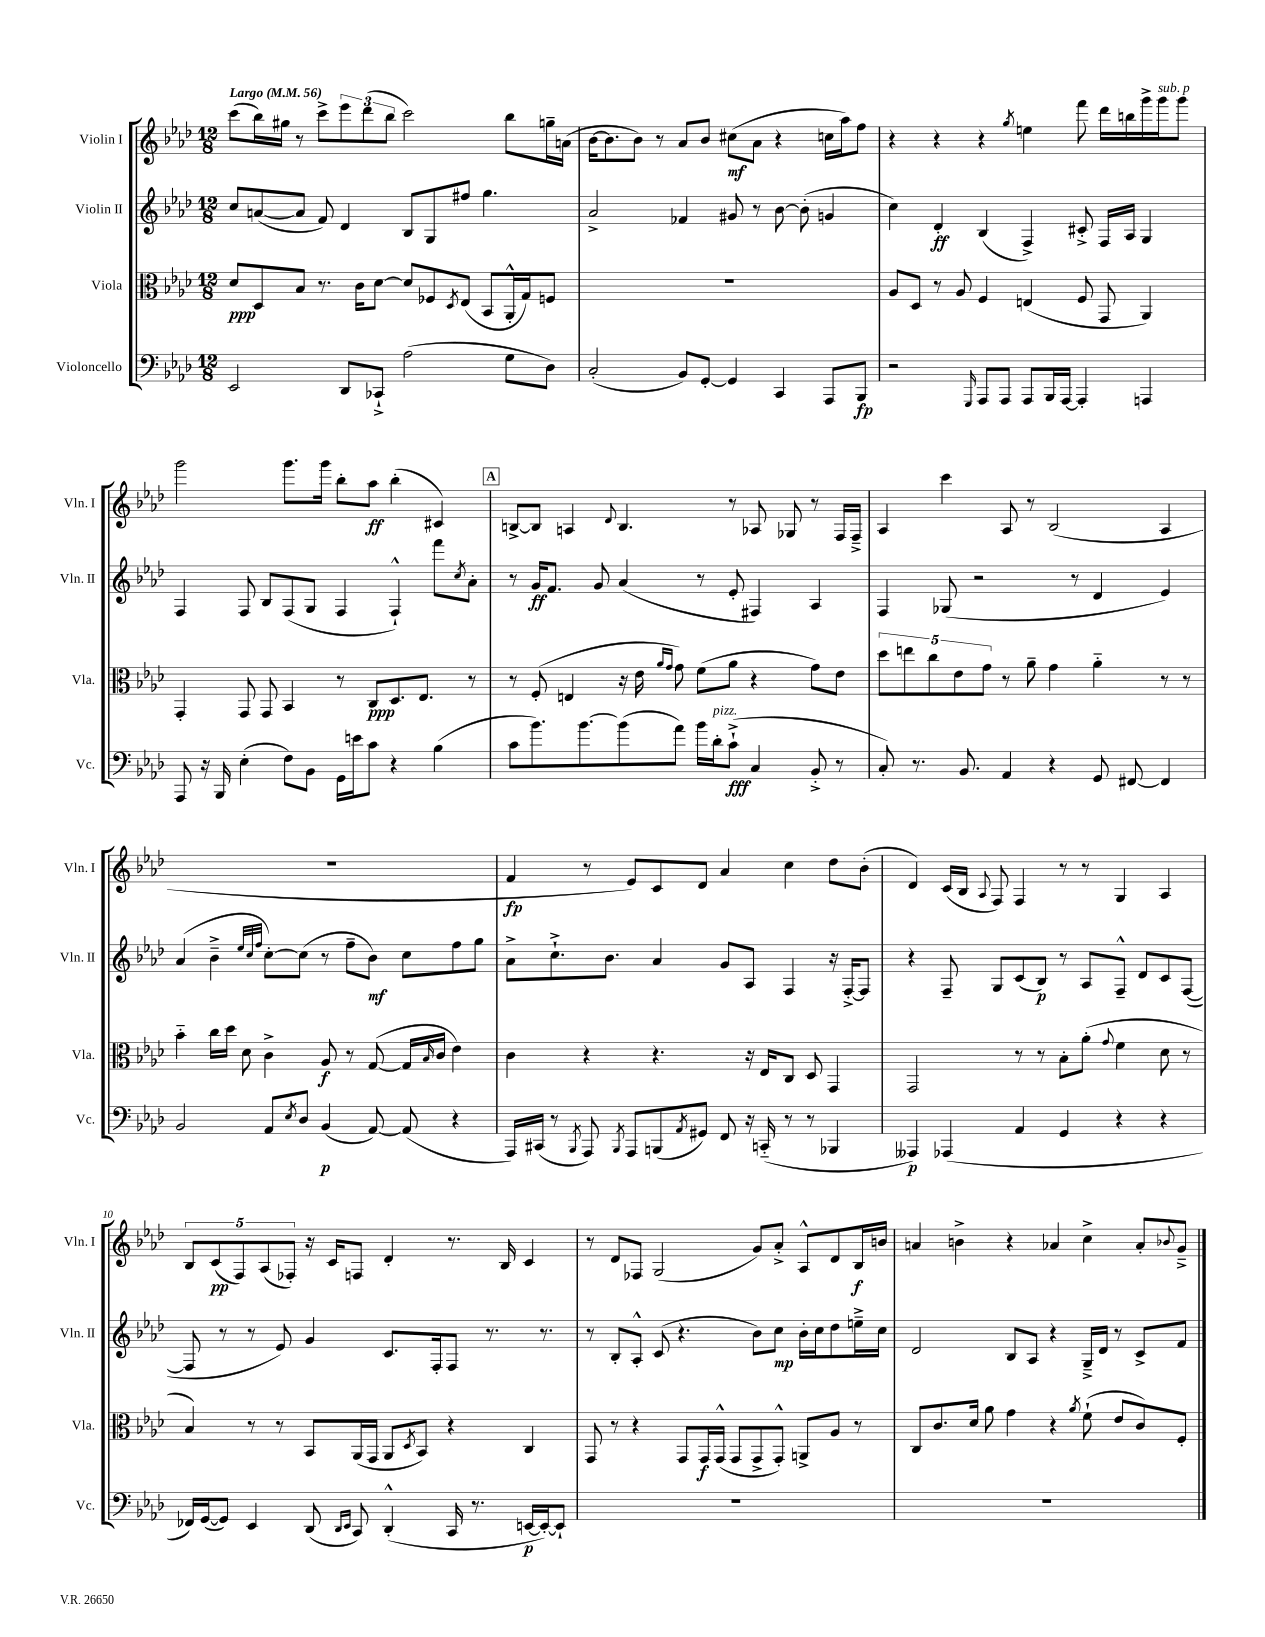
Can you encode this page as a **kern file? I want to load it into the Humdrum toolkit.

**kern	**dynam	**kern	**dynam	**kern	**dynam	**kern	**dynam
*part4	*part4	*part3	*part3	*part2	*part2	*part1	*part1
*staff4	*staff4	*staff3	*staff3	*staff2	*staff2	*staff1	*staff1
*I"Violoncello	*	*I"Viola	*	*I"Violin II	*	*I"Violin I	*
*I'Vc.	*	*I'Vla.	*	*I'Vln. II	*	*I'Vln. I	*
*clefF4	*	*clefC3	*	*clefG2	*	*clefG2	*
*k[b-e-a-d-]	*	*k[b-e-a-d-]	*	*k[b-e-a-d-]	*	*k[b-e-a-d-]	*
*M12/8	*	*M12/8	*	*M12/8	*	*M12/8	*
*MM56	*	*MM56	*	*MM56	*	*MM56	*
=1	=1	=1	=1	=1	=1	=1	=1
!	!	!	!	!	!	!LO:TX:a:B:t=Largo	!
2EE-/	.	8d-/L	ppp	8cc/L	.	(8ccc\L	.
.	.	8D-/	.	([8an/	.	16bb-\L)	.
.	.	.	.	.	.	16gg#X\JJ	.
.	.	8B-/J	.	8a/J]	.	8r	.
.	.	8.r	.	8f/)	.	8ccc^\L	.
8DD-/L	.	.	.	4d-/	.	12eee-\	.
.	.	16c\KL	.	.	.	.	.
.	.	.	.	.	.	(12ddd-\	.
8CC-X`^/J	.	[8d-\J	.	.	.	.	.
.	.	.	.	.	.	12bb-\J	.
(2A-\	.	8d-/L]	.	8B-/L	.	2ccc\)	.
.	.	8F-X/	.	8G/	.	.	.
.	.	8qD-/	.	.	.	.	.
.	.	(8E-/J	.	8ff#X/J	.	.	.
.	.	8BB-/L	.	4.gg\	.	.	.
8G\L	.	16AA-'^^/L	.	.	.	8bb-\L	.
.	.	16G/J)	.	.	.	.	.
8D-\J)	.	8Fn/J	.	.	.	16ggn~\L	.
.	.	.	.	.	.	(16an\JJ	.
=2	=2	=2	=2	=2	=2	=2	=2
(2C'/	.	1.r	.	2a-^/	.	[16b-\KL	.
.	.	.	.	.	.	8.b-\]	.
.	.	.	.	.	.	8b-\J)	.
.	.	.	.	.	.	8r	.
8BB-/L)	.	.	.	4f-X/	.	8a-/L	.
[8GG'/J	.	.	.	.	.	8b-/J	.
4GG/]	.	.	.	8g#X/	.	(8cc#X\L	mf
.	.	.	.	8r	.	8a-\J	.
4CC/	.	.	.	[8b-\	.	4r	.
.	.	.	.	(8b-'\]	.	.	.
8AAA-/L	.	.	.	4gn/	.	16ccn\LL	.
.	.	.	.	.	.	16aa-\J)	.
8BBB-/J	fp	.	.	.	.	8ff\J	.
=3	=3	=3	=3	=3	=3	=3	=3
2r	.	8A-/L	.	4cc\)	.	4r	.
.	.	8D-/J	.	.	.	.	.
.	.	8r	.	4d-'/	ff	4r	.
.	.	8A-/	.	.	.	.	.
16qqGGG/	.	.	.	.	.	.	.
8AAA-/L	.	4F/	.	(4B-/	.	4r	.
8AAA-/J	.	.	.	.	.	.	.
.	.	.	.	.	.	8qgg/	.
8AAA-/L	.	(4En/	.	4F^/)	.	4een\	.
16BBB-/L	.	.	.	.	.	.	.
[16AAA-/JJ	.	.	.	.	.	.	.
4AAA-'/]	.	8F/	.	8c#X'^/	.	8fff\	.
.	.	8GG/	.	16F/LL	.	16ddd-\LL	.
.	.	.	.	16A-/JJ	.	16bbn\	.
4AAAn/	.	4AA-/)	.	4G/	.	16ggg^\	.
!	!	!	!	!	!	!LO:TX:a:i:t=sub. p	!
.	.	.	.	.	.	16ggg\J	.
.	.	.	.	.	.	8ggg\J	.
!!LO:LB:g=z
=4	=4	=4	=4	=4	=4	=4	=4
8AAA-/	.	4GG'/	.	4F/	.	2ggg\	.
16r	.	.	.	.	.	.	.
16BBB-/	.	.	.	.	.	.	.
(4E-'\	.	8GG/	.	8F/	.	.	.
.	.	8GG/	.	8B-/L	.	.	.
8F\L)	.	4BB-/	.	(8F/	.	8.ggg\L	.
8BB-\J	.	.	.	8G/J	.	.	.
.	.	.	.	.	.	16ggg\Jk	.
16GG\LL	.	8r	.	4F/	.	8bb-'\L	.
16en\J	.	.	.	.	.	.	.
8c\J	.	8C/L	ppp	.	.	8aa-\J	ff
4r	.	8.D-/	.	4F`^^/)	.	(4bb-'\	.
.	.	8.E-/J	.	.	.	.	.
(4B-\	.	.	.	8fff\L	.	4c#X/)	.
.	.	.	.	8qcc/	.	.	.
.	.	8r	.	8a-'\J	.	.	.
!!LO:REH:place=s1:t=A
=5	=5	=5	=5	=5	=5	=5	=5
8c\L	.	8r	.	8r	.	[8Bn^/L	.
8.b-\)	.	(8F'/	.	16g/KL	ff	8B/J]	.
.	.	.	.	8.f/J	.	.	.
.	.	4En/	.	.	.	4An/	.
[8.b-\	.	.	.	.	.	.	.
.	.	.	.	8g/	.	.	.
.	.	.	.	.	.	8qqd-/	.
(8b-\]	.	16r	.	(4a-/	.	4.B/	.
.	.	16e-\	.	.	.	.	.
.	.	16qqa-/LL	.	.	.	.	.
.	.	16qqg/JJ	.	.	.	.	.
8a-\J)	.	8g\)	.	.	.	.	.
16b-\LL	.	(8f\L	.	8r	.	.	.
!LO:TX:a:i:t=pizz.	!	!	!	!	!	!	!
16d-'\J	.	.	.	.	.	.	.
(8c`^\J	fff	8a-\J	.	8e-'/	.	8r	.
4C/	.	4r	.	4F#X/)	.	8A-X/	.
.	.	.	.	.	.	8G-X/	.
8BB-'^/	.	8g\L)	.	4A-/	.	8r	.
8r	.	8e-\J	.	.	.	16F/LL	.
.	.	.	.	.	.	16F~^/JJ	.
=6	=6	=6	=6	=6	=6	=6	=6
8C'/)	.	10dd-\L	.	4F/	.	4A-/	.
.	.	10een\	.	.	.	.	.
8.r	.	.	.	.	.	.	.
.	.	10cc\	.	.	.	.	.
.	.	.	.	(8G-X/	.	4ccc\	.
.	.	10e-\	.	.	.	.	.
8.BB-/	.	.	.	.	.	.	.
.	.	.	.	2r	.	.	.
.	.	10g\J	.	.	.	.	.
4AA-/	.	8r	.	.	.	8A-/	.
.	.	8a-~\	.	.	.	8r	.
4r	.	4g\	.	.	.	(2B-/	.
.	.	.	.	8r	.	.	.
8GG/	.	4a-\	.	4d-/	.	.	.
[8FF#X/	.	.	.	.	.	.	.
4FF#/]	.	8r	.	4e-/)	.	4A-/	.
.	.	8r	.	.	.	.	.
!!LO:LB:g=z
=7	=7	=7	=7	=7	=7	=7	=7
2BB-/	.	4b-\	.	(4a-/	.	1.r	.
.	.	16cc\LL	.	4b-~^\	.	.	.
.	.	16dd-\JJ	.	.	.	.	.
.	.	8d-\	.	.	.	.	.
.	.	.	.	32qqee-/LLL	.	.	.
.	.	.	.	32qqcc/	.	.	.
.	.	.	.	32qqff/JJJ	.	.	.
8AA-/L	.	4c^\	.	[8cc'\L)	.	.	.
8qE-/	.	.	.	.	.	.	.
8D-/J	.	.	.	(8cc\J]	.	.	.
(4BB-/	p	8A-/	f	8r	.	.	.
.	.	8r	.	8ff~\L	.	.	.
[8AA-/)	.	([8G/	.	8b-\J)	mf	.	.
(8AA-/]	.	16G/LL]	.	8cc\L	.	.	.
.	.	16qqB-/	.	.	.	.	.
.	.	16c/JJ	.	.	.	.	.
4r	.	4e-\)	.	8ff\	.	.	.
.	.	.	.	8gg\J	.	.	.
=8	=8	=8	=8	=8	=8	=8	=8
16AAA-/LL)	.	4c\	.	8a-^\L	.	4f/	fp
(16CC#X/JJ	.	.	.	.	.	.	.
8r	.	.	.	8.cc`^\	.	.	.
8qBBB-/	.	.	.	.	.	.	.
8AAA-/)	.	4r	.	.	.	8r	.
.	.	.	.	8.b-\J	.	.	.
8qBBB-/	.	.	.	.	.	.	.
8AAA-/L	.	.	.	.	.	8e-/L)	.
(8BBBn/	.	4.r	.	4a-/	.	8c/	.
8qAA-/	.	.	.	.	.	.	.
8GG#X/J)	.	.	.	.	.	8d-/J	.
8FF/	.	.	.	8g/L	.	4a-/	.
16r	.	16r	.	8A-/J	.	.	.
(16CCn/	.	16E-/KL	.	.	.	.	.
8r	.	8C/J	.	4F/	.	4cc\	.
8r	.	8D-/	.	.	.	.	.
4BBB-X/	.	4GG/	.	16r	.	8dd-\L	.
.	.	.	.	[16F'^/KL	.	.	.
.	.	.	.	8F/J]	.	(8b-'\J	.
=9	=9	=9	=9	=9	=9	=9	=9
4AAA--X/)	p	2GG/	.	4r	.	4d-/)	.
(4AAA-X/	.	.	.	8F~/	.	(16c/LL	.
.	.	.	.	.	.	16B-/JJ	.
.	.	.	.	.	.	8qqA-/	.
.	.	.	.	8G/L	.	8F/)	.
4AA-/	.	8r	.	(8c/	.	4F/	.
.	.	8r	.	8B-/J)	p	.	.
4GG/	.	8B-'\L	.	8r	.	8r	.
.	.	(8a-'\J	.	8A-/L	.	8r	.
.	.	8qqg/	.	.	.	.	.
4r	.	4f\	.	8F~^^/J	.	4G/	.
.	.	.	.	8d-/L	.	.	.
4r	.	8d-\	.	8c/	.	4A-/	.
.	.	8r	.	([8F/J	.	.	.
!!LO:LB:g=z
=10	=10	=10	=10	=10	=10	=10	=10
16FF-X/LL)	.	4B-/)	.	8F/]	.	10B-/L	.
([16GG/J	.	.	.	.	.	.	.
.	.	.	.	.	.	(10c/	pp
8GG/J])	.	.	.	8r	.	.	.
.	.	.	.	.	.	10F/)	.
4EE-/	.	8r	.	8r	.	.	.
.	.	.	.	.	.	(10A-/	.
.	.	8r	.	8e-/)	.	.	.
.	.	.	.	.	.	10F-X'/J)	.
(8DD-/	.	8BB-/L	.	4g/	.	16r	.
.	.	.	.	.	.	16c/KL	.
16qqDD-/LL	.	.	.	.	.	.	.
16qqEE-/JJ	.	.	.	.	.	.	.
8CC/)	.	(16AA-/L	.	.	.	8Fn/J	.
.	.	16GG/JJ	.	.	.	.	.
(4DD-'^^/	.	8AA-/L	.	8.c/L	.	4d-'/	.
.	.	8qD-/	.	.	.	.	.
.	.	8BB-/J)	.	.	.	.	.
.	.	.	.	16F'/k	.	.	.
16CC/	.	4r	.	8F/J	.	8.r	.
8.r	.	.	.	.	.	.	.
.	.	.	.	8.r	.	.	.
.	.	.	.	.	.	16B-/	.
[16EEn/LL	p	4C/	.	.	.	4c/	.
16EE'/J_)	.	.	.	8.r	.	.	.
8EE`/J]	.	.	.	.	.	.	.
=11	=11	=11	=11	=11	=11	=11	=11
1.r	.	8GG/	.	8r	.	8r	.
.	.	8r	.	8B-'/L	.	8d-/L	.
.	.	4r	.	8A-'^^/J	.	8F-X/J	.
.	.	.	.	(8c/	.	(2G/	.
.	.	8GG/L	.	4.r	.	.	.
.	.	16GG/L	f	.	.	.	.
.	.	(16GG^^/JJ	.	.	.	.	.
.	.	8GG/L	.	.	.	.	.
.	.	8GG^/	.	8b-\L)	.	8g/L)	.
.	.	8GG'^^/J)	.	8cc\J	mp	8a-'^/J	.
.	.	8AAn^/L	.	16b-'\LL	.	8A-^^/L	.
.	.	.	.	16cc\J	.	.	.
.	.	8A-/J	.	8dd-\	.	8d-/	.
.	.	8r	.	16een~^\L	.	16B-/L	f
.	.	.	.	16cc\JJ	.	16bn/JJ	.
=12	=12	=12	=12	=12	=12	=12	=12
1.r	.	8C/L	.	2d-/	.	4an/	.
.	.	8.c/	.	.	.	.	.
.	.	.	.	.	.	4bn^\	.
.	.	16d-/Jk	.	.	.	.	.
.	.	8a-\	.	.	.	.	.
.	.	4g\	.	8B-/L	.	4r	.
.	.	.	.	8A-/J	.	.	.
.	.	4r	.	4r	.	4a-X/	.
.	.	8qa-/	.	.	.	.	.
.	.	(8f`\	.	16G~^/LL	.	4cc^\	.
.	.	.	.	16d-/JJ	.	.	.
.	.	8e-/L	.	8r	.	.	.
.	.	8c/)	.	8c^/L	.	8a-'/L	.
.	.	.	.	.	.	8qqb-X/	.
.	.	8F'/J	.	8f/J	.	8g~^/J	.
==	==	==	==	==	==	==	==
*-	*-	*-	*-	*-	*-	*-	*-
